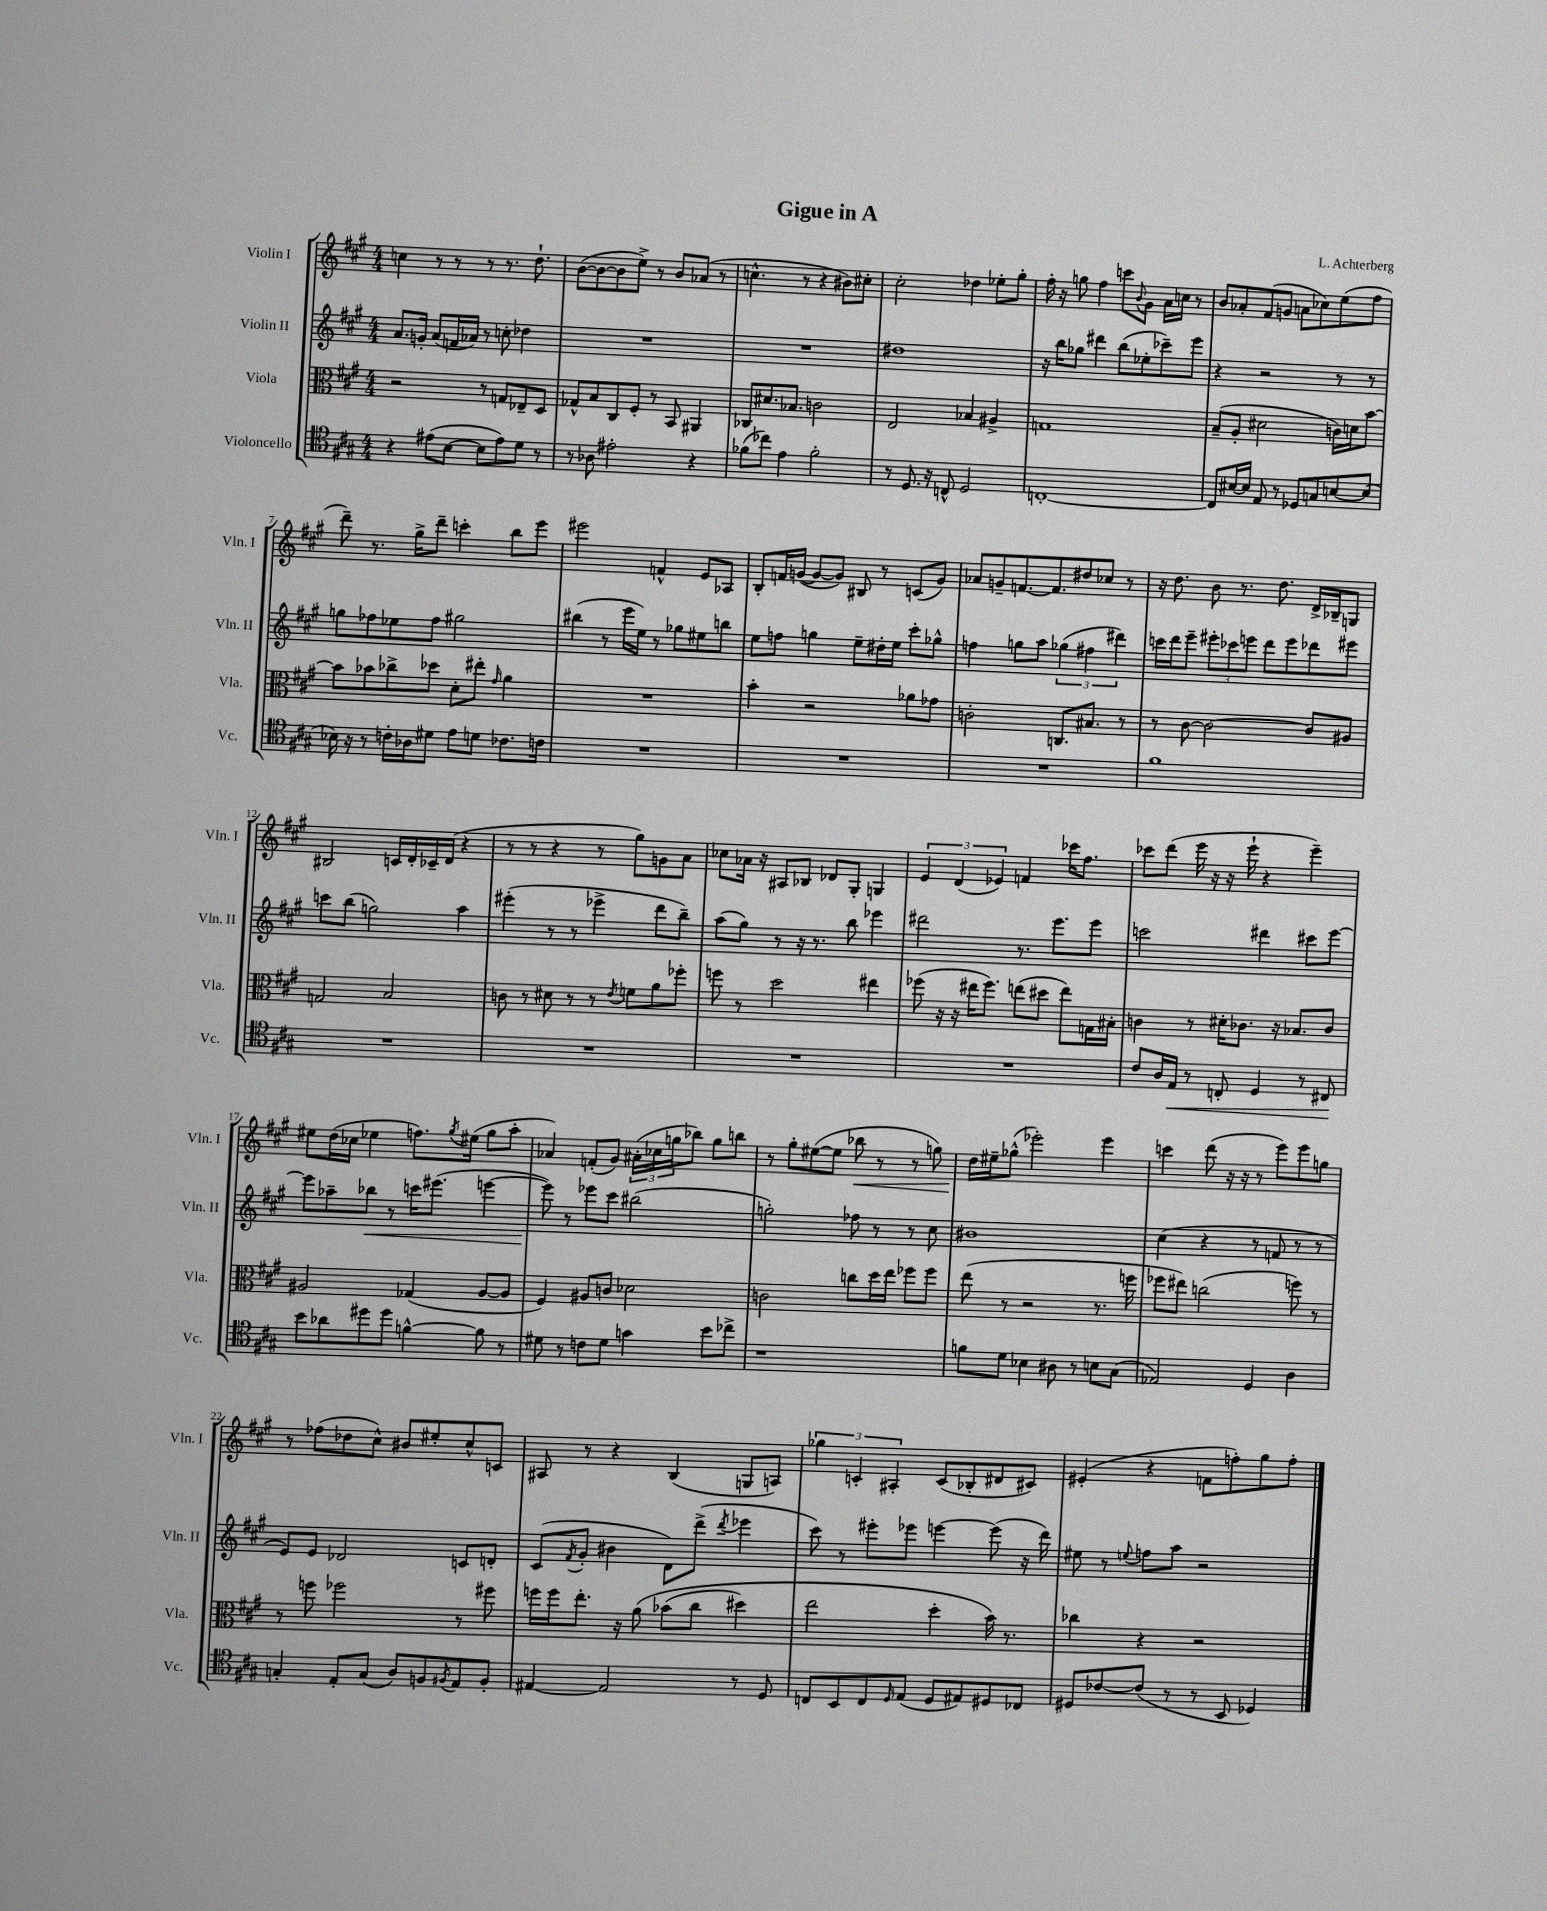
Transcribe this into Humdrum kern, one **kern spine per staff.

**kern	**dynam	**kern	**kern	**dynam	**kern	**dynam
*part4	*part4	*part3	*part2	*part2	*part1	*part1
*staff4	*staff4	*staff3	*staff2	*staff2	*staff1	*staff1
*I"Violoncello	*	*I"Viola	*I"Violin II	*	*I"Violin I	*
*I'Vc.	*	*I'Vla.	*I'Vln. II	*	*I'Vln. I	*
*clefC4	*	*clefC3	*clefG2	*	*clefG2	*
*k[f#c#g#]	*	*k[f#c#g#]	*k[f#c#g#]	*	*k[f#c#g#]	*
*M4/4	*	*M4/4	*M4/4	*	*M4/4	*
=1	=1	=1	=1	=1	=1	=1
4r	.	2r	8.a/L	.	4ccn\	.
.	.	.	16gn'/Jk	.	.	.
(8e#X\L	.	.	(8a/L	.	8r	.
[8B\J	.	.	16fn/L	.	8r	.
.	.	.	16a-X/JJ)	.	.	.
8B\L]	.	8r	8r	.	8r	.
8e#\)	.	8Gn/L	8ccn'\	.	8.r	.
8d\J	.	8E-X~/	4dd-X\	.	.	.
.	.	.	.	.	8.dd`\	.
8r	.	8D/J	.	.	.	.
=2	=2	=2	=2	=2	=2	=2
8r	.	8G-X^^/L	1r	.	([8b\L	.
8A-X\	.	8B/	.	.	8b\_	.
2e#X'\	.	8C#/	.	.	8b\]	.
.	.	8F#'/J	.	.	8ee^\J)	.
.	.	8r	.	.	8r	.
.	.	8BB/	.	.	8b/L	.
4r	.	4AA#X/	.	.	(8a-X/J	.
.	.	.	.	.	8r	.
=3	=3	=3	=3	=3	=3	=3
(8f-X\L	.	8C-X/L	1r	.	4.ccn^^\	.
8cc-X\J)	.	8.d#X/	.	.	.	.
4e\	.	.	.	.	.	.
.	.	8.B-X/J	.	.	.	.
.	.	.	.	.	8r	.
2f-'\	.	2cn\	.	.	4r	.
.	.	.	.	.	8b#X\L)	.
.	.	.	.	.	8cc#X'\J	.
=4	=4	=4	=4	=4	=4	=4
8r	.	2E/	1dd#X	.	2cc#'\	.
8.D/	.	.	.	.	.	.
16r	.	.	.	.	.	.
8Cn^^/	.	.	.	.	.	.
2D/	.	4B-X/	.	.	4dd-X\	.
.	.	4A#X^/	.	.	8ee-X'\L	.
.	.	.	.	.	8gg#'\J	.
=5	=5	=5	=5	=5	=5	=5
[1Cn'	.	1Gn	16r	.	16ff#'\	.
.	.	.	16bb\KL	.	16r	.
.	.	.	8gg-X\J	.	8ggn\	.
.	.	.	4ddd#X\	.	4ff#\	.
.	.	.	(8bb\L	.	8cccn\L	.
.	.	.	.	.	8qqb/	.
.	.	.	8ee-X'\	.	8g#\J	.
.	.	.	8ccc-X~\)	.	16a\LL	.
.	.	.	.	.	16ccn\JJ	.
.	.	.	8eee\J	.	8r	.
=6	=6	=6	=6	=6	=6	=6
8C/L]	.	(8B~/L	4r	.	8b/L	.
[16B#X/L	.	8A'/J	.	.	8a-X'/	.
16B#/JJ]	.	.	.	.	.	.
8E/	.	2d#X\	2r	.	(8f#/	.
8r	.	.	.	.	8gn/J	.
8D-X/L	.	.	.	.	8an\L	.
8Gn/	.	.	.	.	8cc-X\)	.
[8Bn/	.	16cn\LL)	8r	.	(8ee\	.
.	.	16dn\J	.	.	.	.
(8B/J]	.	[8b\J	8r	.	8ff#\J	.
!!LO:LB:g=z
=7	=7	=7	=7	=7	=7	=7
16B-X\)	.	8b\L]	8ggn\L	.	8ddd~\)	.
16r	.	.	.	.	.	.
8r	.	8b-X\	8ff-X\	.	8.r	.
16cn'\LL	.	8cc-X^\	8ee-X\	.	.	.
16A-X\J	.	.	.	.	16gg#^\KL	.
8d#X\J	.	8dd-X\J	8ff-\J	.	8ddd~\J	.
8e\L	.	8d'\L	2gg#X\	.	4cccn'\	.
8dn\J	.	8ee#X'\J	.	.	.	.
.	.	16qqg#/	.	.	.	.
8.c-X\L	.	4a\	.	.	8bb\L	.
.	.	.	.	.	8eee\J	.
16cn\Jk	.	.	.	.	.	.
=8	=8	=8	=8	=8	=8	=8
1r	.	1r	(4bb#X\	.	2eee#X\	.
.	.	.	8r	.	.	.
.	.	.	16eee\LL	.	.	.
.	.	.	16ee\JJ)	.	.	.
.	.	.	8r	.	4fn^^/	.
.	.	.	8gg-X\L	.	.	.
.	.	.	8ee#X\	.	8e/L	.
.	.	.	8bbn\J	.	8A-X/J	.
=9	=9	=9	=9	=9	=9	=9
1r	.	4b'\	8ee\L	.	8B'/L	.
.	.	.	8ffn\J	.	16fn/L	.
.	.	.	.	.	([16gn/JJ	.
.	.	2r	4ggn\	.	8g/L_	.
.	.	.	.	.	8g/J])	.
.	.	.	8ee~\L	.	8B#X/	.
.	.	.	16dd#X'\L	.	8r	.
.	.	.	16ee\JJ	.	.	.
.	.	8a-X\L	8ccc#'\L	.	(8cn/L	.
.	.	8g-X\J	8gg-X^^\J	.	8g/J)	.
=10	=10	=10	=10	=10	=10	=10
1r	.	2cn'\	4ffn\	.	8a-X/L	.
.	.	.	.	.	8gn~/	.
.	.	.	8ggn\L	.	[8.fn/	.
.	.	.	8aa\J	.	.	.
.	.	.	.	.	8.f/]	.
.	.	8.Cn/L	(6gg-X\	.	.	.
.	.	.	.	.	8dd#X/	.
.	.	.	6ff#X\	.	.	.
.	.	8.B#X/J	.	.	.	.
.	.	.	.	.	8cc-X/J	.
.	.	.	6ddd#X\)	.	.	.
.	.	8r	.	.	8r	.
=11	=11	=11	=11	=11	=11	=11
1f#	.	8r	16cccn\LL	.	16r	.
.	.	.	16ddd\J	.	8.dd\	.
.	.	[8c#\	8eee~\J	.	.	.
.	.	2c#\_	12eee#X'\L	.	8b\	.
.	.	.	12ccc-X\	.	.	.
.	.	.	.	.	8.r	.
.	.	.	12eeen\J	.	.	.
.	.	.	8ddd\L	.	.	.
.	.	.	.	.	8.dd\	.
.	.	.	8eee\	.	.	.
.	.	8c#/L]	8ddd-X\	.	16d^/LL	.
.	.	.	.	.	16B-X~/J	.
.	.	8A#X/J	8eee#X\J	.	8Gn/J	.
!!LO:LB:g=z
=12	=12	=12	=12	=12	=12	=12
1r	.	2Gn/	8cccn\L	.	2B#X/	.
.	.	.	(8bb\J	.	.	.
.	.	.	2ggn\)	.	.	.
.	.	2B/	.	.	16cn/LL	.
.	.	.	.	.	16d'/	.
.	.	.	.	.	16c-X~/	.
.	.	.	.	.	(16d/JJ	.
.	.	.	4aa\	.	4r	.
=13	=13	=13	=13	=13	=13	=13
1r	.	8cn\	(4eee#X'\	.	8r	.
.	.	8r	.	.	8r	.
.	.	8d#X\	8r	.	4r	.
.	.	8r	8r	.	.	.
.	.	8r	4eee-X^\	.	8r	.
.	.	8qe/	.	.	.	.
.	.	8fn\L	.	.	8gg#\L)	.
.	.	8a\	8ddd\L	.	8gn\	.
.	.	8ff-X'\J	8bb~\J)	.	8a\J	.
=14	=14	=14	=14	=14	=14	=14
1r	.	8ffn\	(8aa\L	.	8cc-X\L	.
.	.	8r	8gg#\J)	.	16a-X\Jk	.
.	.	.	.	.	16r	.
.	.	2dd\	8r	.	8A#X/L	.
.	.	.	16r	.	8B-X/J	.
.	.	.	8.r	.	.	.
.	.	.	.	.	8d-X/L	.
.	.	.	8bb\	.	8G#'/J	.
.	.	4ee#X\	4eee-X\	.	4Gn/	.
=15	=15	=15	=15	=15	=15	=15
1r	.	(8ff-X\	2ddd#X\	.	6e/	.
.	.	16r	.	.	.	.
.	.	.	.	.	(6d/	.
.	.	16r	.	.	.	.
.	.	16ee#X\KL	.	.	.	.
.	.	8.ff-\J)	.	.	.	.
.	.	.	.	.	6e-X/)	.
.	.	(8een\L	8.r	.	4fn/	.
.	.	8dd#X\J	.	.	.	.
.	.	.	8.eee\L	.	.	.
.	.	8ee\L)	.	.	16ccc-X\KL	.
.	.	.	.	.	8.ff#\J	.
.	.	16Gn\L	8eee\J	.	.	.
.	.	16B#X'\JJ	.	.	.	.
=16	=16	=16	=16	=16	=16	=16
8c#/L	.	4cn\	2cccn\	.	8ccc-X\L	.
16A/L	.	.	.	.	(8ddd\J	.
!	!LO:HP:b	!	!	!	!	!
16E/JJ	<	.	.	.	.	.
8r	.	8r	.	.	16eee\	.
.	.	.	.	.	16r	.
8Cn'/	.	16d#X'\KL	.	.	16r	.
.	.	8.c-X\J	.	.	16eee`\	.
4D/	.	.	4ddd#X\	.	4r	.
.	.	16r	.	.	.	.
.	.	8.B-X/L	.	.	.	.
8r	.	.	8ccc#X\L	.	4eee~\)	.
8C#X/	.	8c-/J	[8eee\J	.	.	.
.	[	.	.	.	.	.
!!LO:LB:g=z
=17	=17	=17	=17	=17	=17	=17
8b\L	.	2A#X/	8eee\L]	.	8ee#X\L	.
8a-X\	.	.	8aa-X~\	.	(16dd\L	.
.	.	.	.	.	16cc-X\JJ	.
!	!	!	!	!LO:HP:b	!	!
8dd#X\	.	.	8bb-X\J	<	4ee-X\	.
8dd#\J	.	.	8r	.	.	.
[4fn^^\	.	(4G-X/	16cccn\KL	.	8.ffn\L)	.
.	.	.	(8.eee#X\J	.	.	.
.	.	.	.	.	8qgg#/	.
.	.	.	.	.	(16ee#X\Jk	.
8f\]	.	[8A#/L	[4eeen\	.	8gg#\L	.
8r	.	8A#/J]	.	.	8aa'\J	.
=18	=18	=18	=18	=18	=18	=18
8d#X\	.	4F#/)	8eee\])	.	4a-X/)	.
8r	.	.	8r	[	.	.
8cn\L	.	8A#X/L	8eee-X\L	.	(8fn'/L	.
8d#\J	.	8cn/J	8ccc#\J	.	8g#/J)	.
4gn\	.	2d-X\	(2bb#X\	.	(24a#X'\LL	.
.	.	.	.	.	24cc-X\	.
.	.	.	.	.	24ggn\J	.
.	.	.	.	.	8bb-X\J)	.
8b\L	.	.	.	.	8gg\L	.
8cc-X^\J	.	.	.	.	8bbn\J	.
=19	=19	=19	=19	=19	=19	=19
1r	.	2cn\	2ggn'\)	.	8r	.
.	.	.	.	.	8gg#'\L	.
.	.	.	.	.	([8ee#X\	.
.	.	.	.	.	8ee#\J]	.
!	!	!	!	!	!	!LO:HP:b
.	.	8ccn\L	8ff-X\	.	8bb-X\	<
.	.	16dd\L	8r	.	8r	.
.	.	16ee\JJ	.	.	.	.
.	.	8ff-X\L	8r	.	8r	.
.	.	8ff-\J	8cc#\	.	8ggn\)	.
=20	=20	=20	=20	=20	=20	=20
8fn\L	.	(8ee\	1b#X	.	16dd\LL	.
.	.	.	.	.	16ee#X~\J	[
8d\J	.	8r	.	.	(8gg-X^^\J	.
4B-X\	.	2r	.	.	2eee-X'\)	.
8A#X\	.	.	.	.	.	.
8r	.	.	.	.	.	.
8Bn\L	.	8.r	.	.	4eee-\	.
(8G#\J	.	.	.	.	.	.
.	.	16ffn\	.	.	.	.
=21	=21	=21	=21	=21	=21	=21
2E-X/)	.	8ff-X\L	(4cc#\	.	4cccn\	.
.	.	8ee#X\J)	.	.	.	.
.	.	(2ccn\	4r	.	(8ddd\	.
.	.	.	.	.	16r	.
.	.	.	.	.	16r	.
4D/	.	.	8r	.	8r	.
.	.	.	8fn/	.	8eee\L)	.
4A\	.	8ffn\)	8r	.	8eee\	.
.	.	8r	8r	.	8ggn\J	.
!!LO:LB:g=z
=22	=22	=22	=22	=22	=22	=22
4Gn'/	.	8r	8e/L)	.	8r	.
.	.	8ffn\	8e/J	.	(8ff-X\L	.
8E'/L	.	2ff-X\	2d-X/	.	8dd-X\	.
(8G/J	.	.	.	.	8cc#^^\J)	.
8A/L)	.	.	.	.	8b#X/L	.
8Fn/	.	.	.	.	8ee#X'/	.
8qF#X/	.	.	.	.	.	.
8E/	.	8r	8cn/L	.	8cc#^^/	.
8F#'/J	.	8ff#X\	8dn'/J	.	8cn/J	.
=23	=23	=23	=23	=23	=23	=23
[4E#X/	.	16ffn\LL	(8c#/L	.	8A#X/	.
.	.	16ff\J	.	.	.	.
.	.	.	8qf#/	.	.	.
.	.	8.ee'\J	8g#'/J	.	8r	.
2E#/]	.	.	4b#X\	.	4r	.
.	.	16r	.	.	.	.
.	.	(8a\	.	.	.	.
.	.	(8b-X\L	8d\L)	.	(4B/	.
.	.	8cc#\J	(8ddd^\J	.	.	.
.	.	.	8qddd/	.	.	.
8r	.	4dd#X\)	4eee-X\	.	8Gn/L	.
8D/	.	.	.	.	8An/J)	.
=24	=24	=24	=24	=24	=24	=24
8Cn/L	.	2ee\	8ccc#\)	.	6gg-X\	.
8BB/	.	.	8r	.	.	.
.	.	.	.	.	6cn'/	.
8C/	.	.	8eee#X'\L	.	.	.
.	.	.	.	.	6A#X'/	.
16qqD/	.	.	.	.	.	.
(8E/J	.	.	8eee-X\J	.	.	.
8D/L	.	4dd'\	[4eeen\	.	(8c/L	.
8E#X/)	.	.	.	.	8B-X'/	.
8D#X/	.	16b\)	(8eee\]	.	8d#X/	.
.	.	8.r	.	.	.	.
8C-X/J	.	.	16r	.	8c#X/J)	.
.	.	.	16ddd\)	.	.	.
=25	=25	=25	=25	=25	=25	=25
8D#X/L	.	4cc-X\	8ee#X\	.	(4e#X'/	.
[8c-X/	.	.	8r	.	.	.
.	.	.	8qqeen/	.	.	.
(8c-/J]	.	4r	8ffn\L	.	4r	.
8r	.	.	8aa\J	.	.	.
8r	.	2r	2r	.	8fn\L	.
8BB/	.	.	.	.	8ffn'\)	.
4D-X/)	.	.	.	.	8gg#\	.
.	.	.	.	.	8ff'\J	.
==	==	==	==	==	==	==
*-	*-	*-	*-	*-	*-	*-
